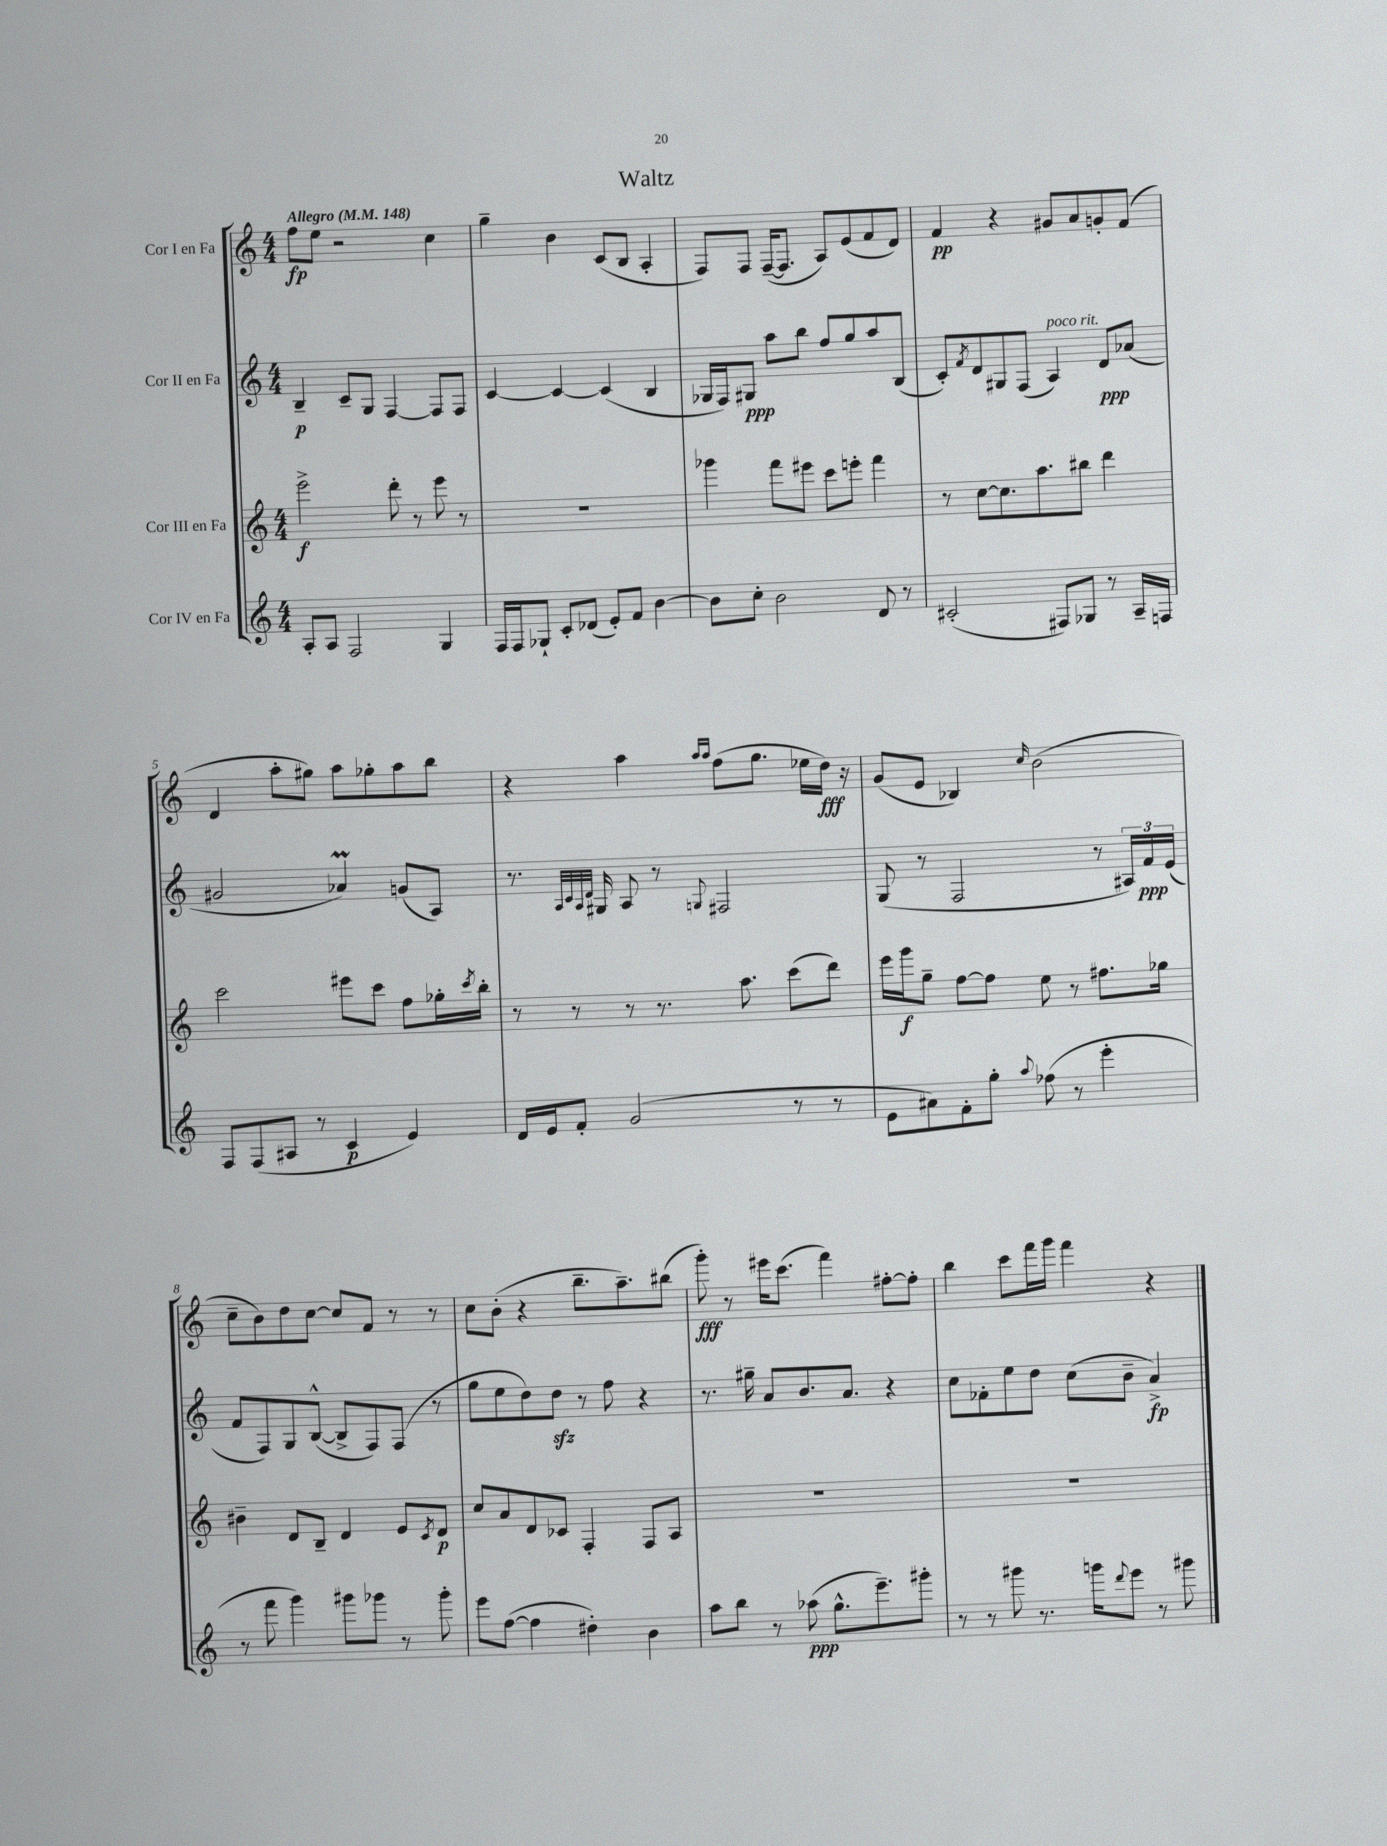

**kern	**kern	**kern	**kern
*staff4	*staff3	*staff2	*staff1
*clefG2	*clefG2	*clefG2	*clefG2
*k[]	*k[]	*k[]	*k[]
*M4/4	*M4/4	*M4/4	*M4/4
*MM148	*MM148	*MM148	*MM148
8A'/L	2eee^\	4B~/	8ff\L
8A/J	.	.	8ee\J
2F/	.	8c~/L	2r
.	.	8G/J	.
.	8ddd'\	[4F/	.
.	8r	.	.
4G/	8eee\	8F/]L	4cc\
.	8r	8F/J	.
=	=	=	=
16F/LL	1r	[4c/	4gg~\
16F/J	.	.	.
8G-`/J	.	.	.
8c'/L	.	4c/_	4b\
(8d-/J	.	.	.
8e'/L)	.	(4c/]	(8c/L
8f/J	.	.	8B/J
[4b\	.	4B/	4A'/
=	=	=	=
8b\]L	4ggg-\	16G-/LL	8F/L)
.	.	16F/J)	.
8cc'\J	.	8G#/J	8F/J
2b\	8fff\L	8aa\L	([16F~/LK
.	.	.	8.F/]J
.	8eee#\J	8bb\J	.
.	8ccc\L	8ff/L	8A/L)
.	8eee'\J	8gg/	(8e/
8d/	4fff\	8aa/	8f/
8r	.	(8B/J	8d/J)
=	=	=	=
(2c#'/	8r	8c'/L)	4f/
.	.	8qf/	.
.	[8cc\L	8d/	.
.	8.cc\]	8G#/	4r
.	.	(8F/J	.
.	8.aa\	.	.
8F#/L)	.	4A/)	8g#/L
8G-/J	8bb#\J	.	8a/
8r	4ddd\	8d/L	8g'/
16A~/LL	.	(8a-/J	(8f/J
16F/JJ	.	.	.
=	=	=	=
8F/L	2ccc\	2g#/	4d/
(8F/	.	.	.
8A#/J	.	.	8aa'\L
8r	.	.	8gg#\J)
4c/	8eee#\L	4a-/)	8aa\L
.	8ccc\J	.	8gg-'\
4e/)	8ff\L	(8g/L	8aa\
.	16gg-'\L	8A/J)	8bb\J
.	8qccc/	.	.
.	16bb'\JJ	.	.
=	=	=	=
16d/LL	8r	8.r	4r
16e/J	.	.	.
8f'/J	8r	.	.
.	.	32qqA/LLL	.
.	.	32qqc/	.
.	.	32qqA/	.
.	.	32qqd/JJJ	.
.	.	16G#/	.
(2g/	8r	8A/	4aa\
.	8.r	8r	.
.	.	.	16qqaa/LL
.	.	8qqG/	16qqaa/JJ
.	.	2F#/	(8ff\L
.	8.aa\	.	.
.	.	.	8.gg\J
8r	(8ccc\L	.	.
.	.	.	16ee-\LL
8r	8ddd\J)	.	16dd\JJ)
.	.	.	16r
=	=	=	=
8e\L	16eee\LL	(8G/	(8g/L
.	16ggg\J	.	.
8a#\)	8gg~\J	8r	8e/J
8f'\	[8ff\L	2F/	4B-/)
8gg'\J	8ff\]J	.	.
8qqaa/	.	.	16qqcc/
(8ff-\	8ee\	.	(2b\
8r	8r	.	.
4eee'\	8.ff#\L	8r	.
.	.	24A#/LL)	.
.	.	24f/	.
.	16gg-\Jk	.	.
.	.	(24e/JJ	.
=	=	=	=
8r	4b#~\	8f/L	8cc~\L
8fff\	.	8F/)	8b\)
4ggg\)	8d/L	8G/	8dd\
.	8B~/J	([8B^^/J	[8cc\J
8ggg#\L	4d/	8B^/]L	8cc/]L
8ggg-\J	.	8F/)	8f/J
8r	8e/L	(8F/J	8r
.	8qc/	.	.
8ggg-'\	8d/J	8r	8r
=	=	=	=
8eee\L	8cc/L	8gg\L	8cc\L
([8ff\J	8a/	8ee\	(8b'\J
4ff\]	8d/	8dd\)	4r
.	8c-/J	8dd\J	.
4dd#'\)	4F'/	8r	8.bb~\L
.	.	8ff\	.
.	.	.	8.aa~\)
4b\	8F/L	4r	.
.	8A/J	.	(8bb#\J
=	=	=	=
8aa\L	1r	8.r	8ggg'\)
8bb\J	.	.	8r
.	.	16gg#~\	.
8r	.	8a/L	16eee#\LK
.	.	.	(8.ccc\J
(8aa-\	.	8.b/	.
8.gg^^\L	.	.	4fff\)
.	.	8.a/J	.
8.eee~\)	.	.	.
.	.	4r	[8ff#'\L
8ggg#'\J	.	.	8ff#'\]J
=	=	=	=
8r	1r	8cc\L	4bb\
8r	.	8f-'\	.
8ggg#\	.	8ee\	8ccc\L
8.r	.	8dd\J	16fff\L
.	.	.	16ggg\JJ
.	.	(8cc\L	4fff\
16ggg\LK	.	.	.
8qqddd/	.	.	.
8eee\J	.	8b~\J	.
8r	.	4a^/)	4r
8ggg#\	.	.	.
==	==	==	==
*-	*-	*-	*-
